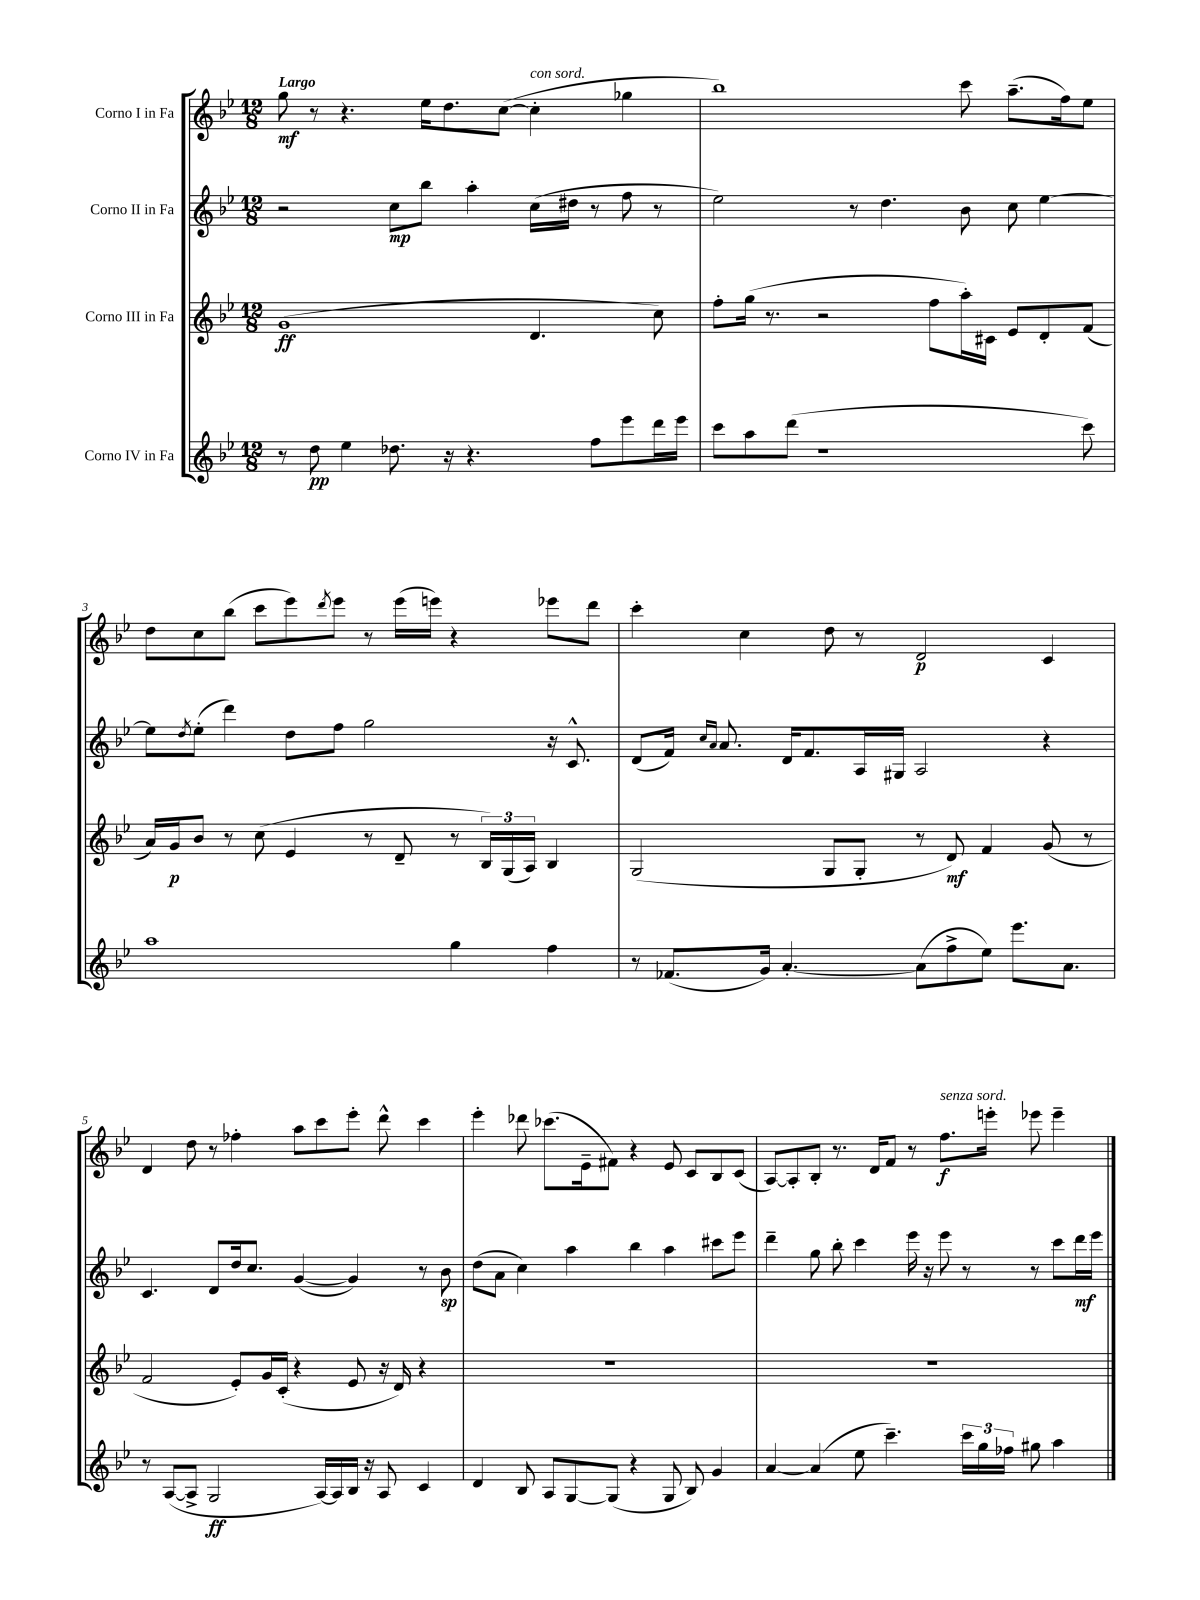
<<
\new StaffGroup <<
\new Staff = "s0" \with { instrumentName = "Corno I in Fa" } {
    \clef treble \key bes \major \numericTimeSignature \time 12/8 \tempo "Largo"
    g''8\mf r8 r4. ees''16 d''8. c''8~( c''4-.^\markup { \italic "con sord." } ges''4 |
    bes''1) c'''8 a''8.--( f''16) ees''8 |
    d''8 c''8 bes''8( c'''8 ees'''8) \acciaccatura { d'''8 } ees'''8 r8 ees'''16( e'''16) r4 ees'''8 d'''8 |
    c'''4-. c''4 d''8 r8 d'2\p c'4 |
    d'4 d''8 r8 fes''4-. a''8 c'''8 ees'''8-. d'''8-^ c'''4 |
    ees'''4-. des'''8 ces'''8.( ees'16-- fis'8) r4 ees'8 c'8 bes8 c'8( |
    a8~) a8-. bes8-. r8. d'16 f'8 r8 f''8.\f^\markup { \italic "senza sord." } e'''16-. ees'''8 ees'''4-- \bar "|." |
}
\new Staff = "s1" \with { instrumentName = "Corno II in Fa" } {
    \clef treble \key bes \major \numericTimeSignature \time 12/8
    r2 c''8\mp bes''8 a''4-. c''16( dis''16 r8 f''8 r8 |
    ees''2) r8 d''4. bes'8 c''8 ees''4~ |
    ees''8 \acciaccatura { d''8 } ees''8-.( d'''4) d''8 f''8 g''2 r16 c'8.-^ |
    d'8( f'16) \grace { c''16 a'16 } a'8. d'16 f'8. a16 gis16 a2 r4 |
    c'4. d'8 d''16 c''8. g'4~( g'4) r8 bes'8\sp |
    d''8( a'8 c''4) a''4 bes''4 a''4 cis'''8 ees'''8 |
    d'''4-- g''8 bes''8-. c'''4 ees'''16 r16 ees'''8 r8 r8 c'''8 d'''16\mf ees'''16 \bar "|." |
}
\new Staff = "s2" \with { instrumentName = "Corno III in Fa" } {
    \clef treble \key bes \major \numericTimeSignature \time 12/8
    g'1\ff( d'4. c''8) |
    f''8-. g''16( r8. r2 f''8 a''16-.) cis'16 ees'8 d'8-. f'8( |
    a'16) g'16\p bes'8 r8 c''8( ees'4 r8 d'8-- r8 \tuplet 3/2 { bes16) g16( a16) } bes4 |
    g2( g8 g8-. r8 d'8\mf) f'4 g'8( r8 |
    f'2 ees'8-.) g'16 c'16-.( r4 ees'8 r16 d'16) r4 |
    R1. |
    R1. \bar "|." |
}
\new Staff = "s3" \with { instrumentName = "Corno IV in Fa" } {
    \clef treble \key bes \major \numericTimeSignature \time 12/8
    r8 d''8\pp ees''4 des''8. r16 r4. f''8 ees'''8 d'''16 ees'''16 |
    c'''8 a''8 d'''8( r1 c'''8) |
    a''1 g''4 f''4 |
    r8 fes'8.( g'16) a'4.~-. a'8( f''8-> ees''8) ees'''8. a'8. |
    r8 a8~( a8-> g2\ff a16~) a16 bes16 r16 a8 c'4 |
    d'4 bes8 a8 g8~ g8( r4 g8 bes8) g'4 |
    a'4~ a'4( ees''8 c'''4.--) \tuplet 3/2 { c'''16 g''16 fes''16 } gis''8 a''4 \bar "|." |
}
>>
>>
